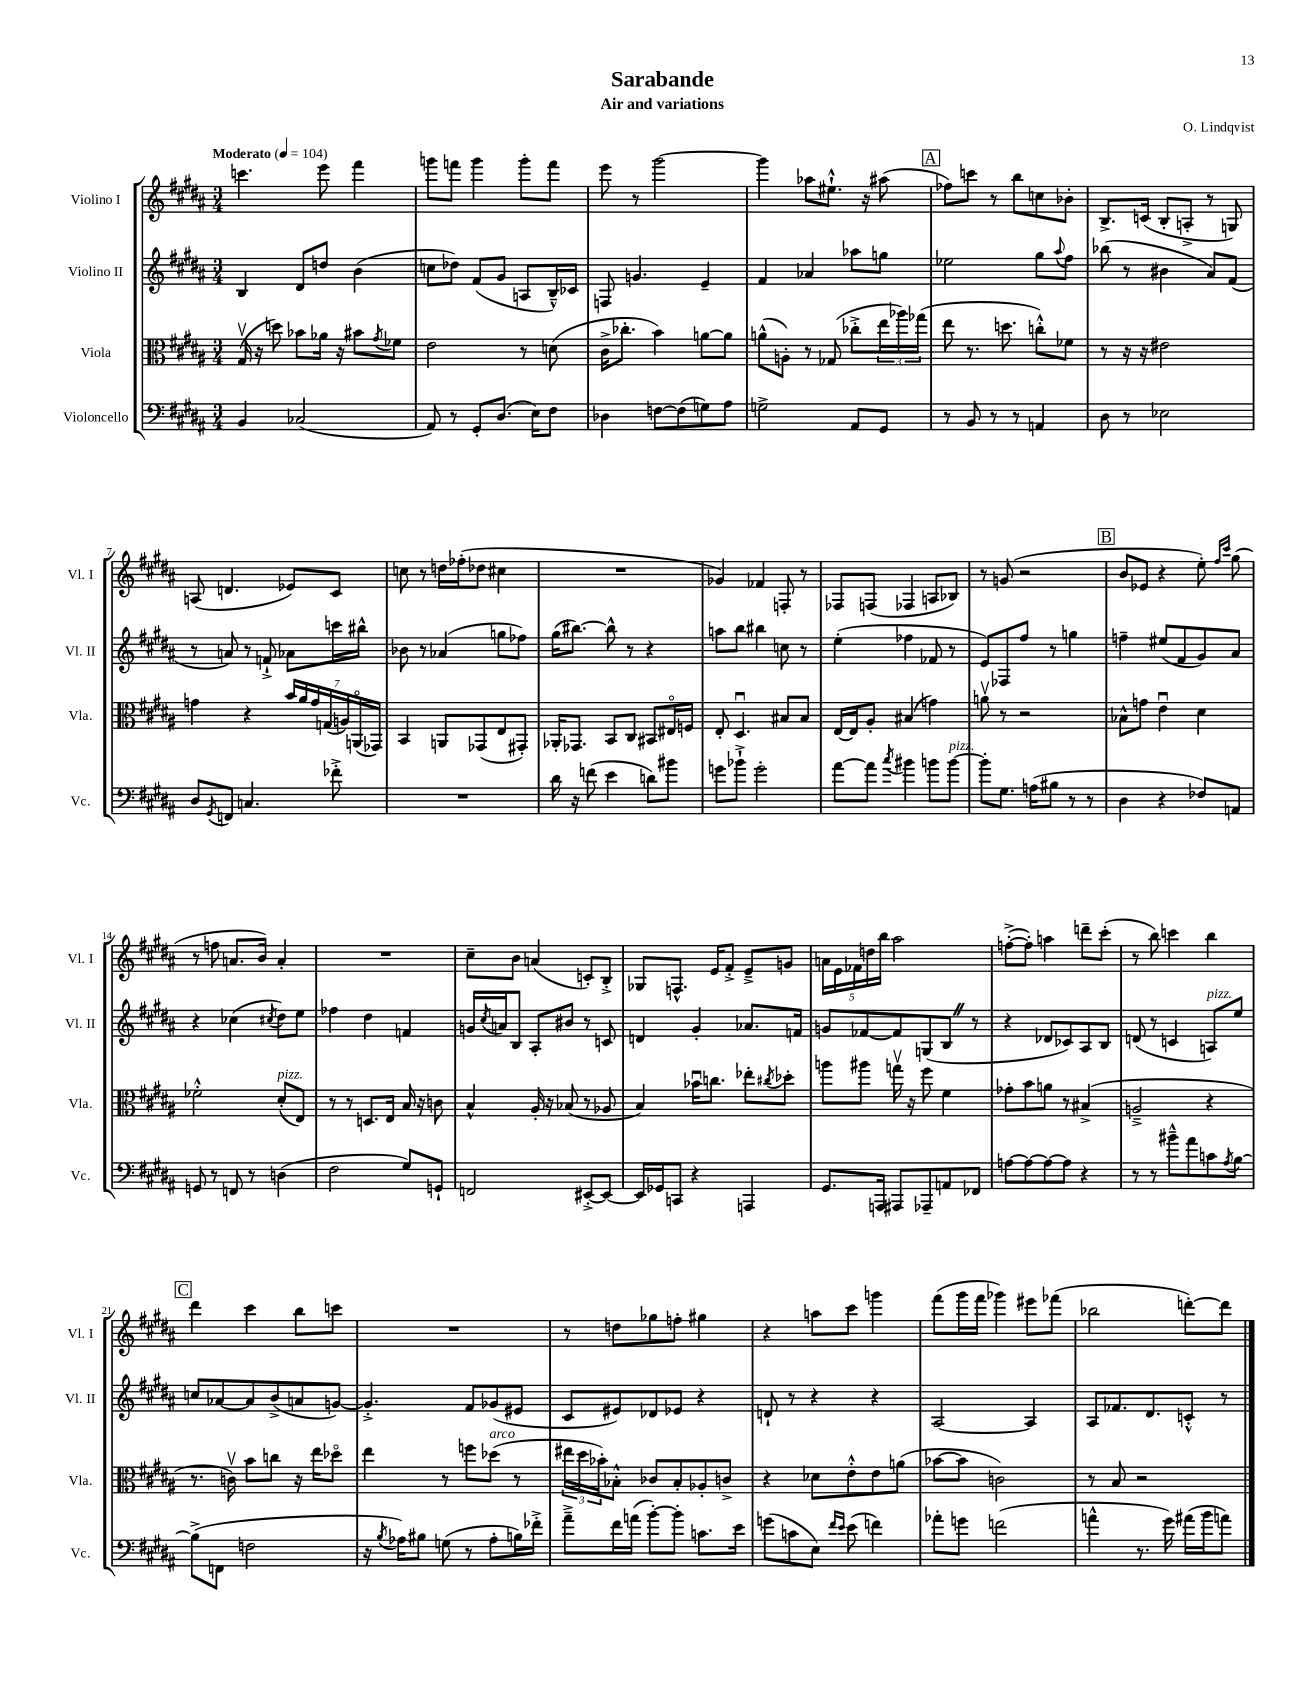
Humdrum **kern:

**kern	**kern	**kern	**kern
*staff4	*staff3	*staff2	*staff1
*clefF4	*clefC3	*clefG2	*clefG2
*k[f#c#g#d#a#]	*k[f#c#g#d#a#]	*k[f#c#g#d#a#]	*k[f#c#g#d#a#]
*M3/4	*M3/4	*M3/4	*M3/4
*MM104	*MM104	*MM104	*MM104
4BB	(16G#v	4B	4.ccc
.	16r	.	.
.	8dd)	.	.
(2C-	8b-	8d#	.
.	16a-	8dd	8eee
.	16r	.	.
.	8b#	(4b	4fff#
.	8qg#	.	.
.	8f-	.	.
=	=	=	=
8AA#)	2e	8cc	8ggg
8r	.	8dd-)	8fff
8GG#'	.	(8f#	4ggg
(8.D#	.	8g#	.
.	8r	8A	8ggg'
16E)	.	.	.
8F#	(8d	16B~^^)	8fff
.	.	16c-	.
=	=	=	=
4D-	16c#^	8F	8eee
.	8.cc-'	.	.
.	.	4.g	8r
[8F	4b)	.	[2ggg#
(8F]	.	.	.
8G)	[8a	4e~	.
8A#	8a]	.	.
=	=	=	=
2G^	(8a^^	4f#	4ggg#]
.	8A')	.	.
.	8r	4a-	8aa-
.	(8G-	.	8.ee#`^^
8AA#	8cc-'^	8aa-	.
.	.	.	16r
8GG#	24ee	8gg	(8aa#
.	24aa-)	.	.
.	(24gg-	.	.
=	=	=	=
8r	8ee	2ee-	8ff-)
8BB	8.r	.	8ccc
8r	.	.	8r
.	8.dd	.	.
8r	.	.	8bb
4AA	8cc'^^)	8gg#	8cc
.	.	8qqaa#	.
.	8f-	8ff#	8b-'
=	=	=	=
8D#	8r	(8bb-	8.B^
8r	16r	8r	.
.	16r	.	(16c
2E-	2e#	4b#	8B'
.	.	.	8A'^
.	.	8a#)	8r
.	.	(8f#	8G)
=	=	=	=
8D#	4g	8r	(8A
8qGG#	.	.	.
8FF	.	8a)	4.d
4.C	4r	8r	.
.	.	8f`^	.
.	28b	8a-	8e-)
.	28a#	.	.
.	28g	.	.
.	(28G	.	.
8f-'^	.	16ccc	8c#
.	28A)	.	.
.	(28AAo	.	.
.	.	16bb#^^	.
.	28GG-)	.	.
=	=	=	=
2.r	4BB	8b-	8cc
.	.	8r	8r
.	8AA	(4a-	16dd
.	.	.	(16ff-'
.	(8GG-	.	8dd-
.	8E	8gg	4cc#
.	8GG#')	8ff-)	.
=	=	=	=
16d#	16AA-'	(16gg#	2.r
16r	8.GG-	[8.bb#)	.
(8f	.	.	.
4e	8BB	8bb#^^]	.
.	8C#	8r	.
8d)	8BB#	4r	.
8b#	16E#o	.	.
.	16F	.	.
=	=	=	=
8g	8E'	8aa	4g-)
8b-`^	4.D#u	8bb	.
2g'	.	4bb#	4f-
.	8B#	8cc	8F'
.	8B#	8r	8r
=	=	=	=
[8a#	[16E	(4ee'	8F-
.	16E]	.	.
8a#]	8A#'	.	(8F
8qcc#	.	.	.
4b#	(4B#	4ff-	4F-
8b	4g)	8f-	8A
[8b	.	8r	8B-)
=	=	=	=
8b']	8av	8e)	8r
8.G#	8r	8F-	(8g
.	2r	8ff#	2r
(16A	.	.	.
8B#	.	8r	.
8r	.	4gg	.
8r	.	.	.
=	=	=	=
4D#	8B-^^	4ff~	8b
.	8g	.	8e-
4r	4eu	(8ee#	4r
.	.	8f#	.
8F-)	4d#	8g#)	8ee')
.	.	.	16qqff#
.	.	.	16qqccc#
8AA	.	8a#	(8gg#
=	=	=	=
8GG	2f-'^^	4r	8r
8r	.	.	8ff
8FF	.	(4cc-	8.a
8r	.	.	.
.	.	.	16b)
.	.	8qcc#	.
(4D	(8d#'	8dd#)	4a'
.	8E)	8ee	.
=	=	=	=
2F#	8r	4ff-	2.r
.	8r	.	.
.	8.D	4dd#	.
.	16E	.	.
8G#)	16B	4f	.
.	16r	.	.
8GG`	8c	.	.
=	=	=	=
2FF	4B^^	16g	8cc#~
.	.	8qcc#	.
.	.	16a	.
.	.	8B	8b
.	16A#'	8A#'	(4a
.	16r	.	.
.	(8B-	8b#	.
[8EE#'^	8r	8r	8c')
8EE#_	8A-	8c	8B'^
=	=	=	=
16EE#]	4B)	4d	8G-
16GG-	.	.	.
8CC	.	.	8.F^^
4r	16b-u	4g#'	.
.	8.cc	.	16e
.	.	.	8f#'^
4AAA	8ee-'	8.a-	8e~^
.	8qcc#	.	.
.	8dd-'	.	8g
.	.	16f	.
=	=	=	=
8.GG#	8aa	8g	20a
.	.	.	20e
.	.	.	20f-
.	8aa#	[8f-	.
.	.	.	20dd
16AAA	.	.	.
.	.	.	20bb
8AAA#	16ggv	8f-]	2aa#
.	16r	.	.
8AAA-~	8ff#	(8G	.
8AA	4f#	8B	.
8FF-	.	8r	.
=	=	=	=
[8A	8g-'	4r	([8ff'^
8A_	8b	.	8ff'])
8A_	8a	8d-	4aa
8A]	8r	8c-)	.
4r	(4B#^	8A#	8ddd~
.	.	8B	(8ccc#'
=	=	=	=
8r	2A~^	(8d	8r
8r	.	8r	8bb)
8b#~^^	.	4c	4ccc
8a#	.	.	.
8c	4r	8A)	4bb
8qA#	.	.	.
[8B	.	8ee	.
=	=	=	=
(8B^]	8.r	8cc	4ddd#
8FF	.	[8a-	.
.	16cv)	.	.
2F	8b	8a-]	4ccc#
.	8cc	(8b^	.
.	16r	8a	8bb
.	16ee	.	.
.	8dd-o	[8g)	8ccc
=	=	=	=
16r	4ee	4.g'^]	2.r
8qB	.	.	.
16A-)	.	.	.
8B#	.	.	.
(8G	8r	.	.
8r	8ff	8f#	.
8A-'	(8dd-	(8g-	.
16B)	8r	8e#	.
16f-'^	.	.	.
=	=	=	=
8a#~^	24ee#	8c#	8r
.	24dd#	.	.
.	24b-')	.	.
16f#	8B-'^^	8e#)	8dd
(16a	.	.	.
[8b')	8c-	8d-	8gg-
8b']	8B-'	8e-	8ff'
8.c	8A-'	4r	4gg#
.	8c^	.	.
16e	.	.	.
=	=	=	=
(8g	4r	8d`	4r
8c	.	8r	.
8E)	8d-	4r	8aa
16qqf#	.	.	.
16qqe	.	.	.
(8e	8e'^^	.	8ccc#
4f)	8e	4r	4ggg
.	(8a	.	.
=	=	=	=
8a-'	[8b-	[2A#	(8fff#
8g	8b-]	.	16ggg#
.	.	.	16fff#
(2f	2c)	.	4ggg-)
.	.	4A#]	8eee#
.	.	.	(8fff-
=	=	=	=
4a^^	8r	8A#	2bb-
.	8B	8.f-	.
8.r	2r	.	.
.	.	8.d#	.
16g#)	.	.	.
(16a#	.	8c'^^	[8ddd')
16b	.	.	.
8a)	.	8r	8ddd]
==	==	==	==
*-	*-	*-	*-
